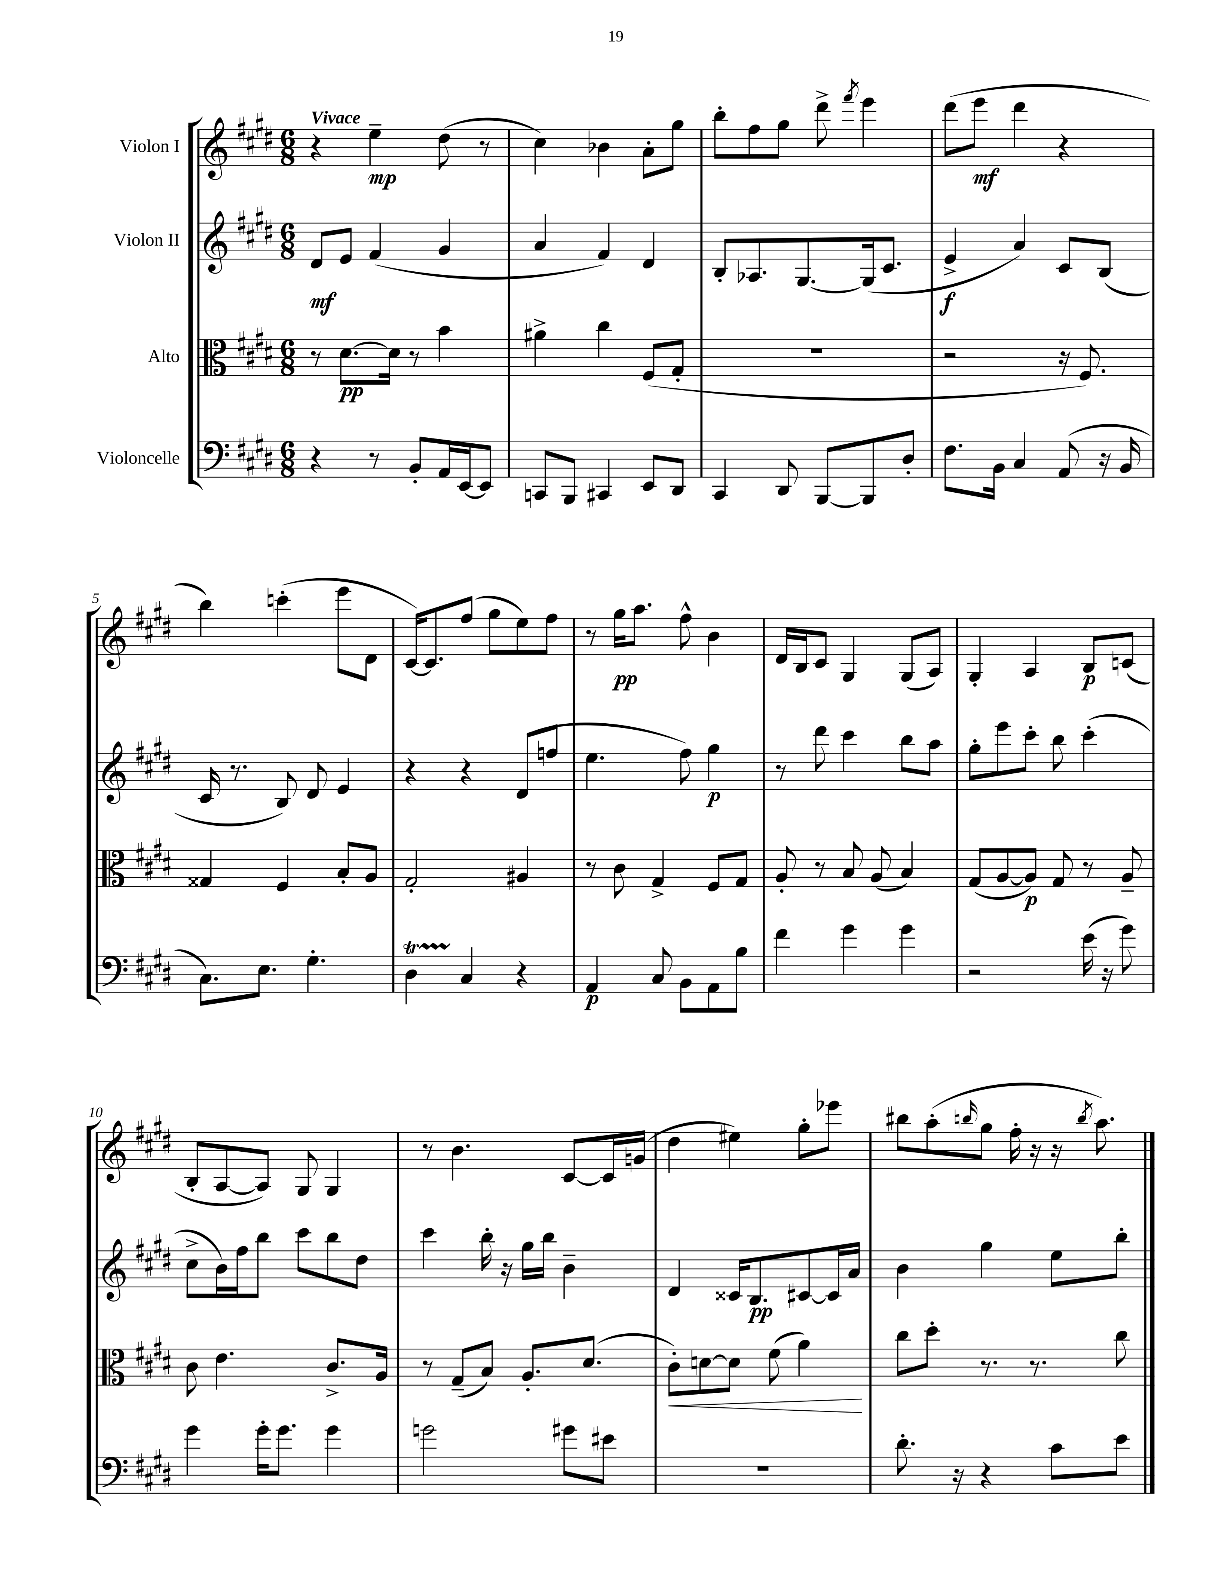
<<
\new StaffGroup <<
\new Staff = "s0" \with { instrumentName = "Violon I" } {
    \clef treble \key e \major \numericTimeSignature \time 6/8 \tempo "Vivace"
    r4 e''4--\mp dis''8( r8 |
    cis''4) bes'4 a'8-. gis''8 |
    b''8-. fis''8 gis''8 dis'''8-> \acciaccatura { fis'''8 } e'''4 |
    dis'''8( e'''8\mf dis'''4 r4 |
    b''4) c'''4-.( e'''8 dis'8 |
    cis'16~) cis'8. fis''8( gis''8 e''8) fis''8 |
    r8 gis''16\pp a''8. fis''8-^ b'4 |
    dis'16 b16 cis'8 gis4 gis8( a8) |
    gis4-. a4 b8\p c'8( |
    b8-. a8~ a8) gis8 gis4 |
    r8 b'4. cis'8~ cis'16 g'16( |
    dis''4 eis''4) gis''8-. ees'''8 |
    bis''8 a''8-.( \grace { b''16 } gis''8 fis''16-. r16 r16 \acciaccatura { b''8 } a''8.) \bar "|." |
}
\new Staff = "s1" \with { instrumentName = "Violon II" } {
    \clef treble \key e \major \numericTimeSignature \time 6/8
    dis'8\mf e'8 fis'4( gis'4 |
    a'4 fis'4) dis'4 |
    b8-. aes8. gis8.~ gis16( cis'8. |
    e'4->\f a'4) cis'8 b8( |
    cis'16 r8. b8) dis'8 e'4 |
    r4 r4 dis'8( f''8 |
    e''4. fis''8) gis''4\p |
    r8 dis'''8 cis'''4 b''8 a''8 |
    gis''8-. e'''8 cis'''8-. b''8 cis'''4-.( |
    cis''8-> b'16) fis''16 b''8 cis'''8 b''8 dis''8 |
    cis'''4 b''16-. r16 gis''16 b''16 b'4-- |
    dis'4 cisis'16 b8.\pp cis'8~ cis'16 a'16 |
    b'4 gis''4 e''8 b''8-. \bar "|." |
}
\new Staff = "s2" \with { instrumentName = "Alto" } {
    \clef alto \key e \major \numericTimeSignature \time 6/8
    r8 dis'8.~\pp dis'16 r8 b'4 |
    ais'4-> cis''4 fis8( gis8-. |
    R2. |
    r2 r16 fis8.) |
    gisis4 fis4 b8-. a8 |
    gis2-. ais4 |
    r8 cis'8 gis4-> fis8 gis8 |
    a8-. r8 b8 a8( b4) |
    gis8( a8~ a8\p) gis8 r8 a8-- |
    cis'8 e'4. cis'8.-> a16 |
    r8 gis8--( b8) a8.-. dis'8.( |
    cis'8-.\<) d'8~ d'8 fis'8( a'4\!) |
    cis''8 dis''8-. r8. r8. cis''8 \bar "|." |
}
\new Staff = "s3" \with { instrumentName = "Violoncelle" } {
    \clef bass \key e \major \numericTimeSignature \time 6/8
    r4 r8 b,8-. a,16 e,16~ e,8 |
    c,8 b,,8 cis,4 e,8 dis,8 |
    cis,4 dis,8 b,,8~ b,,8 dis8-. |
    fis8. b,16 cis4 a,8( r16 b,16 |
    cis8.) e8. gis4.-. |
    dis4\startTrillSpan cis4\stopTrillSpan r4 |
    a,4\p cis8 b,8 a,8 b8 |
    fis'4 gis'4 gis'4 |
    r2 e'16( r16 gis'8) |
    gis'4 gis'16-. gis'8. gis'4 |
    g'2 gis'8 eis'8 |
    R2. |
    dis'8.-. r16 r4 cis'8 e'8 \bar "|." |
}
>>
>>
